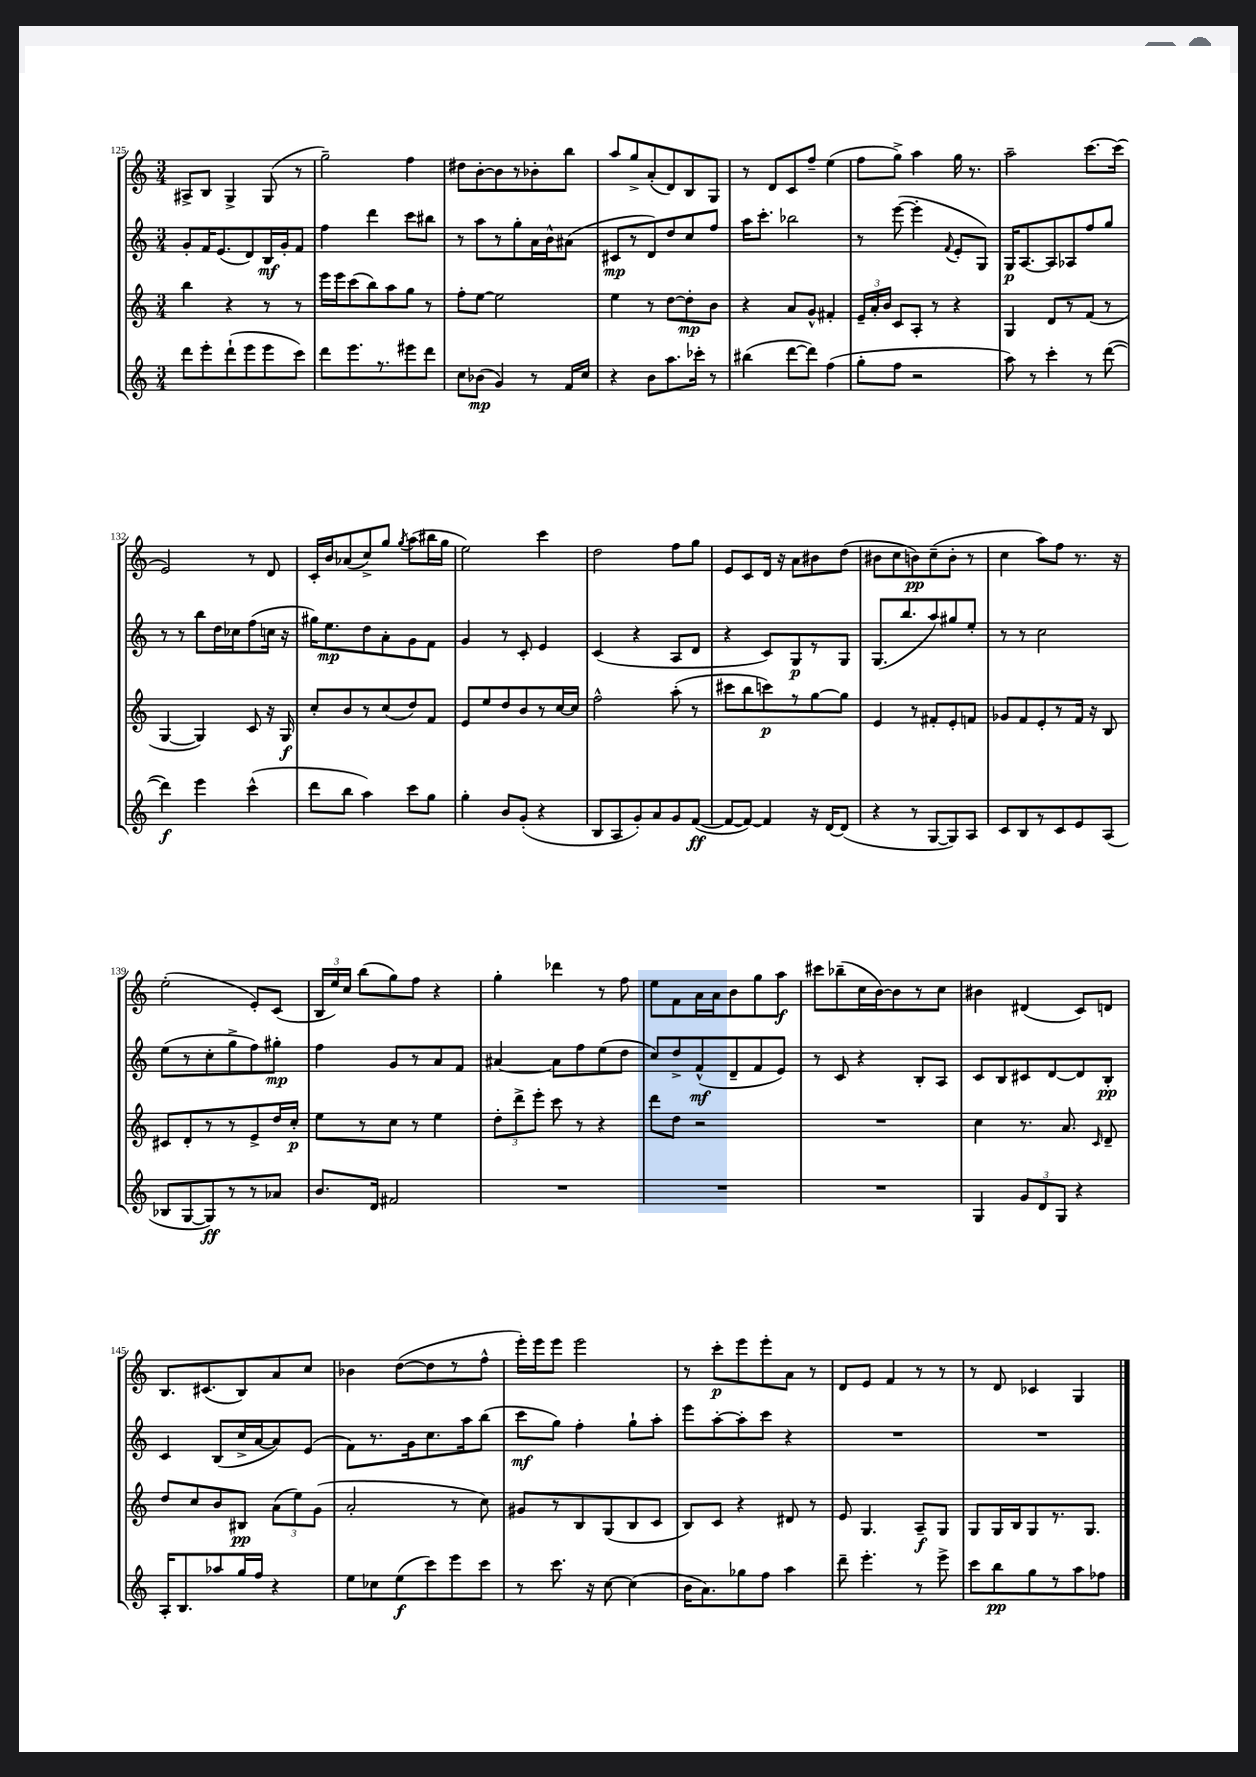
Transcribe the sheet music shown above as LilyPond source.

<<
\new StaffGroup <<
\new Staff = "s0" {
    \clef treble \key c \major \numericTimeSignature \time 3/4
    \autoBeamOff ais8[-> b8] g4-> g8( r8 |
    g''2--) f''4 |
    dis''8[ b'8~-. b'8 r8 bes'8-. b''8] |
    a''8[ g''8-> a'8-.( d'8) b8 g8] |
    r8 d'8[ c'8 f''8]-- e''4( |
    f''8[ g''8]->) a''4 g''16 r8. |
    a''2-- c'''8.[~ c'''16]( |
    e'2) r8 d'8 |
    c'16[-. b'16 aes'8( c''8->) g''8] \acciaccatura { g''8 } a''8[( bis''16 g''16] |
    e''2) c'''4 |
    d''2 f''8[ g''8] |
    e'8[ c'8 d'16] r16 a'8[ bis'8 d''8]( |
    bis'8[ c''8 b'8\pp) c''8--( b'8]-. r8 |
    c''4 a''8[) f''8] r8. r16 |
    e''2-.( e'8[-.) c'8]( |
    \tuplet 3/2 { b16[ e''16) c''16] } b''8[( g''8) f''8] r4 |
    g''4-. des'''4 r8 f''8 |
    e''8[ f'8 a'16 a'16 b'8 g''8 a''8]\f |
    cis'''8[ bes''8--( c''16 b'16~) b'8 r8 c''8] |
    bis'4 dis'4( c'8[) d'8] |
    b8.[ cis'8.( b8) a'8 c''8] |
    bes'4 d''8[~( d''8 r8 f''8]-^ |
    e'''16[-.) e'''16 e'''8] e'''2 |
    r8 c'''8[-.\p e'''8 e'''8-. a'8] r8 |
    d'8[ e'8] f'4 r8 r8 |
    r8 d'8 ces'4 g4 \bar "|." |
}
\new Staff = "s1" {
    \clef treble \key c \major \numericTimeSignature \time 3/4
    \autoBeamOff g'8[-. f'16 e'8.( d'8) b16\mf g'16-. f'8] |
    f''4 d'''4 c'''8[ bis''8] |
    r8 a''8[ r8 g''8-. a'16 b'16-^ ais'8]( |
    cis'8[\mp r8 d'8) d''8 c''8 f''8] |
    a''16[ c'''8.]-. bes''2 |
    r8 e'''8~( e'''4-. \appoggiatura { f'8 } e'8[-. g8]) |
    g16[\p a8.~ a8 aes8 f''8 g''8] |
    r8 r8 b''8[ d''16 ces''16 f''8( c''16] r16 |
    gis''16[) e''8.\mp d''8 a'8-. g'8 f'8] |
    g'4 r8 c'8-. e'4 |
    c'4( r4 a8[ d'8] |
    r4 c'8[) g8\p r8 g8] |
    g8.[( b''8. a''8) gis''8 e''8]-. |
    r8 r8 c''2 |
    e''8[( r8 c''8-. g''8-> f''8) gis''8]-.\mp |
    f''4 g'8[ r8 a'8 f'8] |
    ais'4~ ais'8[ f''8 e''8( d''8] |
    c''8[) d''8-> f'8-^\mf( d'8-- f'8 e'8]) |
    r8 c'8 r4 b8[-. a8] |
    c'8[ b8 cis'8 d'8~ d'8 b8]-.\pp |
    c'4 b8[( c''16-> a'16~ a'8) e'8]( |
    f'8[) r8. g'16 c''8. a''16 b''8]( |
    c'''8[\mf g''8]) f''4-. g''8[-! a''8]-. |
    e'''8[ a''8~-. a''8-. c'''8] r4 |
    R2. |
    R2. \bar "|." |
}
\new Staff = "s2" {
    \clef treble \key c \major \numericTimeSignature \time 3/4
    \autoBeamOff b''4 r4 r8 r8 |
    e'''16[ e'''16 c'''8( b''8) a''8 g''8] r8 |
    f''8[-. e''8]~ e''2 |
    e''4 r8 d''8[~ d''8-.\mp b'8] |
    r4 a'8[ g'8]-^ fis'4-. |
    \tuplet 3/2 { e'16[-- a'16-. b'16] } c'8[ a8]-. r8 r4 |
    g4 d'8[ r8 f'8]( r8 |
    g4~ g4) c'8 r16 g16\f |
    c''8[-. b'8 r8 c''8( d''8) f'8] |
    e'8[ e''8 d''8 b'8 r8 c''16~ c''16] |
    f''2-^ a''8-.( r8 |
    cis'''8[ b''8 c'''8\p) r8 g''8~ g''8] |
    e'4 r8 fis'8[-. e'8-. f'8] |
    ges'8[ f'8 e'8-. r8 f'16] r16 b8 |
    cis'8[ d'8-. r8 r8 e'8-> d''16 c''16]-.\p |
    e''8[ r8 c''8] r8 e''4 |
    \tuplet 3/2 { d''8[-. d'''8-> e'''8]-. } c'''8 r8 r4 |
    d'''8[ d''8] r2 |
    R2. |
    c''4 r8. a'8. \grace { c'16 } d'8-- |
    d''8[ c''8 b'8 bis8]\pp \tuplet 3/2 { a'8[( e''8) g'8]( } |
    a'2-. r8 c''8) |
    gis'8[ r8 b8 g8( b8 c'8] |
    b8[) c'8] r4 dis'8 r8 |
    e'8 g4. a8[--\f g8] |
    g8[ g16 b16 g8 r8. g8.] \bar "|." |
}
\new Staff = "s3" {
    \clef treble \key c \major \numericTimeSignature \time 3/4
    \autoBeamOff d'''8[ e'''8-. d'''8-!( e'''8 e'''8 c'''8]) |
    d'''8[ e'''8. r8. eis'''8 d'''8] |
    c''8[ bes'8]\mp( g'4) r8 f'16[ c''16] |
    r4 b'8[ a''8. ces'''16]-. r8 |
    bis''4( d'''8[~ d'''8]) f''4( |
    g''8[-. f''8] r2 |
    a''8) r8 c'''4-. r8 d'''8~( |
    d'''4\f) e'''4 c'''4-^( |
    d'''8[ b''8] a''4) c'''8[ g''8] |
    g''4-. b'8[ g'8]-.( r4 |
    b8[ a8 g'8-.) a'8 g'8 f'8]~\ff( |
    f'8[~ f'8]~) f'4 r16 d'16[~ d'8]( |
    r4 r8 g8[~ g8) a8] |
    c'8[ b8 r8 c'8 e'8 a8]( |
    bes8[ g8~ g8\ff) r8 r8 aes'8] |
    b'8.[ d'16] fis'2 |
    R2. |
    R2. |
    R2. |
    g4 \tuplet 3/2 { g'8[ d'8 g8] } r4 |
    a16[-. b8. aes''8 g''16 f''16] r4 |
    e''8[ ces''8 e''8\f( c'''8) e'''8 c'''8] |
    r8 c'''8. r16 c''8~ c''4( |
    b'16[ a'8.) ges''8 f''8] a''4 |
    d'''8-- e'''4.-. r8 e'''8-> |
    c'''8[ b''8\pp g''8 r8 a''8 fes''8] \bar "|." |
}
>>
>>
\layout { \context { \Score currentBarNumber = #125 } }
